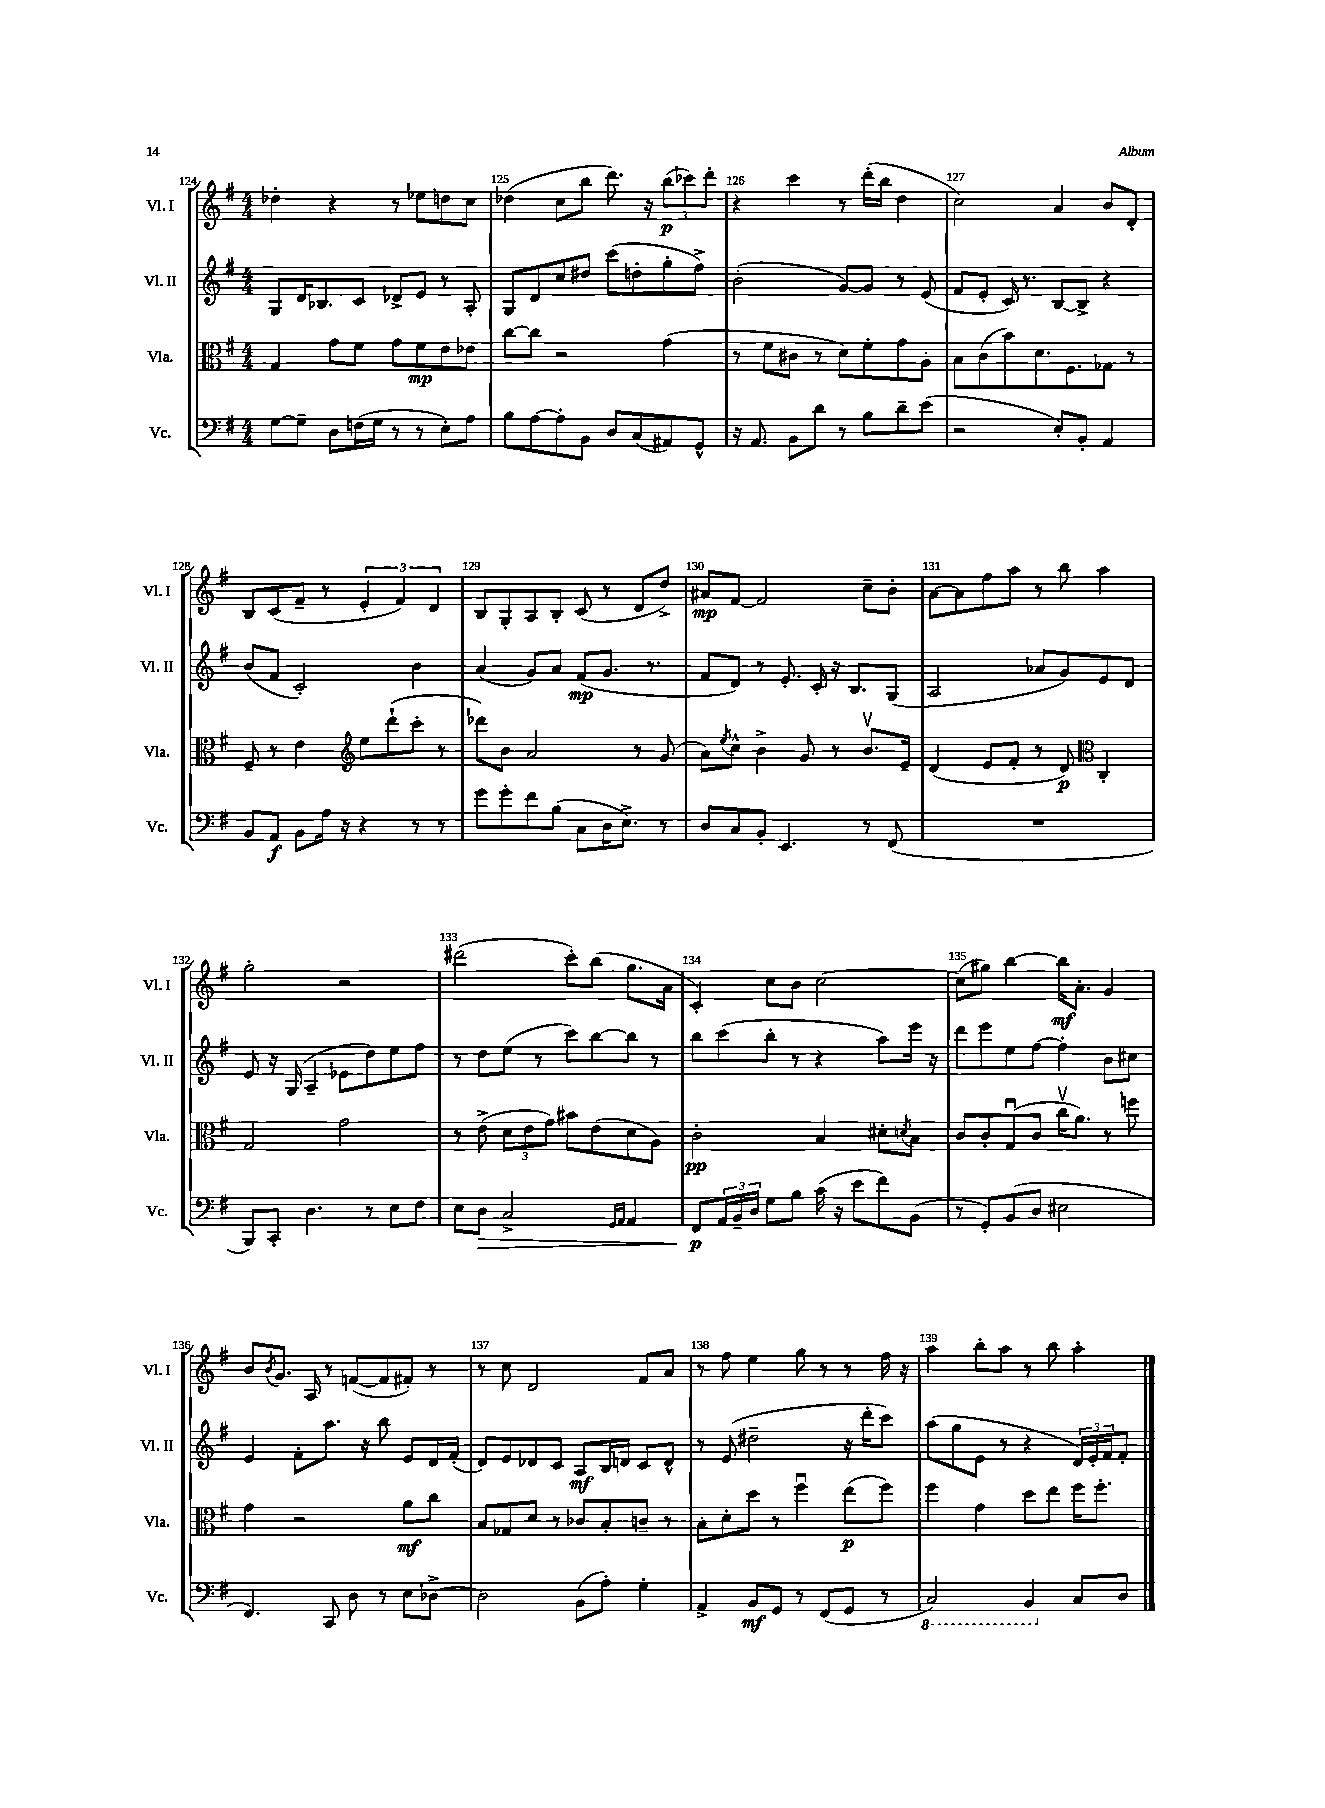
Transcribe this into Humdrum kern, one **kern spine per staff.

**kern	**dynam	**kern	**dynam	**kern	**dynam	**kern	**dynam
*part4	*part4	*part3	*part3	*part2	*part2	*part1	*part1
*staff4	*staff4	*staff3	*staff3	*staff2	*staff2	*staff1	*staff1
*I"Vc.	*	*I"Vla.	*	*I"Vl. II	*	*I"Vl. I	*
*I'Vc.	*	*I'Vla.	*	*I'Vl. II	*	*I'Vl. I	*
*clefF4	*	*clefC3	*	*clefG2	*	*clefG2	*
*k[f#]	*	*k[f#]	*	*k[f#]	*	*k[f#]	*
*M4/4	*	*M4/4	*	*M4/4	*	*M4/4	*
=124	=124	=124	=124	=124	=124	=124	=124
[8G\L	.	4G/	.	8G/L	.	4dd-X'\	.
8G~\J]	.	.	.	16d/K	.	.	.
.	.	.	.	8.B-X/	.	.	.
8D\L	.	8g\L	.	.	.	4r	.
(16Fn\L	.	8f#\J	.	8c/J	.	.	.
16G\JJ	.	.	.	.	.	.	.
8r	.	8g\L	.	8d-X^/L	.	8r	.
8r	.	8f#\	mp	8e/J	.	8ee-X\L	.
8E'\L)	.	8e\	.	8r	.	8ddn\	.
8A\J	.	8e-X\J	.	8A'/	.	8cc\J	.
=125	=125	=125	=125	=125	=125	=125	=125
8B\L	.	[8cc\L	.	8G/L	.	(4dd-X\	.
[8A\	.	8cc\J]	.	8d/	.	.	.
8A'\]	.	2r	.	8cc/	.	8cc\L	.
8BB\J	.	.	.	8dd#X/J	.	8bb\J	.
8D/L	.	.	.	(8ccc\L	.	8.ddd\)	.
(8C/	.	.	.	8ddn'\	.	.	.
.	.	.	.	.	.	16r	.
8AA#X/)	.	(4g\	.	8gg'\	.	(12bb\L	p
.	.	.	.	.	.	12ccc-X\)	.
8GG^^/J	.	.	.	8ff#^\J)	.	.	.
.	.	.	.	.	.	12ddd'\J	.
=126	=126	=126	=126	=126	=126	=126	=126
16r	.	8r	.	(2b'\	.	4r	.
8.AA/	.	.	.	.	.	.	.
.	.	8f#\L	.	.	.	.	.
8BB\L	.	8c#X\J	.	.	.	4ccc\	.
8d\J	.	8r	.	.	.	.	.
8r	.	8d\L)	.	[8g/L)	.	8r	.
8B\L	.	8f#'\	.	8g/J]	.	(16ddd'\LL	.
.	.	.	.	.	.	16bb\JJ	.
8d~\	.	8g\	.	8r	.	4dd\	.
(8e\J	.	8A'\J	.	(8e/	.	.	.
=127	=127	=127	=127	=127	=127	=127	=127
2r	.	8B\L	.	8f#/L	.	2cc\)	.
.	.	(8c\	.	8e'/J	.	.	.
.	.	8b\)	.	16c/)	.	.	.
.	.	.	.	8.r	.	.	.
.	.	8.d\	.	.	.	.	.
8E'/L)	.	.	.	[8B/L	.	4a/	.
.	.	8.F#\	.	.	.	.	.
8BB'/J	.	.	.	8B^/J]	.	.	.
4AA/	.	8G-X\J	.	4r	.	8b/L	.
.	.	8r	.	.	.	8d'/J	.
!!LO:LB:g=z
=128	=128	=128	=128	=128	=128	=128	=128
8BB/L	.	8F#~/	.	(8b/L	.	8B/L	.
8AA/J	f	8r	.	8f#/J	.	(8c/	.
8BB\L	.	4e\	.	2c'/)	.	8f#~/J	.
16A\Jk	.	.	.	.	.	8r	.
16r	.	.	.	.	.	.	.
*	*	*clefG2	*	*	*	*	*
4r	.	8ee\L	.	.	.	6e'/	.
.	.	(8ddd`\	.	.	.	.	.
.	.	.	.	.	.	6f#/)	.
8r	.	8ccc'\J	.	4b\	.	.	.
.	.	.	.	.	.	6d/	.
8r	.	8r	.	.	.	.	.
=129	=129	=129	=129	=129	=129	=129	=129
8g\L	.	8ddd-X\L)	.	(4a/	.	8B/L	.
8g'\	.	8b\J	.	.	.	8G'/	.
8f#\	.	2a/	.	8g/L)	.	8A/	.
(8B\J	.	.	.	8a/J	.	8B'/J	.
8C\L	.	.	.	(8f#/L	mp	(8c/	.
16D\K	.	.	.	8.g/J	.	8r	.
8.E^\J)	.	.	.	.	.	.	.
.	.	8r	.	.	.	8d/L	.
.	.	.	.	8.r	.	.	.
8r	.	(8g/	.	.	.	8dd^/J)	.
=130	=130	=130	=130	=130	=130	=130	=130
8D/L	.	8a\L)	.	8f#/L	.	8a#X/L	mp
.	.	8qee/	.	.	.	.	.
8C/	.	8cc^^\J	.	8d/J)	.	[8f#/J	.
8BB'/J	.	4b^\	.	8r	.	2f#/]	.
4.EE/	.	.	.	8.e'/	.	.	.
.	.	8g/	.	.	.	.	.
.	.	.	.	16c'/	.	.	.
.	.	8r	.	16r	.	.	.
.	.	.	.	8.B/L	.	.	.
8r	.	8.bv/L	.	.	.	8cc~\L	.
(8FF#/	.	.	.	(8G/J	.	8b'\J	.
.	.	16e~/Jk	.	.	.	.	.
=131	=131	=131	=131	=131	=131	=131	=131
1r	.	(4d/	.	2A/	.	[8a\L	.
.	.	.	.	.	.	8a\]	.
.	.	8e/L	.	.	.	8ff#\	.
.	.	8f#'/J	.	.	.	8aa\J	.
.	.	8r	.	8a-X/L	.	8r	.
.	.	8d/)	p	8g/)	.	8bb\	.
*	*	*clefC3	*	*	*	*	*
.	.	4C'/	.	8e/	.	4aa\	.
.	.	.	.	8d/J	.	.	.
!!LO:LB:g=z
=132	=132	=132	=132	=132	=132	=132	=132
8BBB/L)	.	2G/	.	8e/	.	2gg'\	.
8CC'/J	.	.	.	16r	.	.	.
.	.	.	.	(16G/	.	.	.
4.D\	.	.	.	4A~/	.	.	.
.	.	2g\	.	8e-X\L	.	2r	.
8r	.	.	.	8dd\)	.	.	.
8E\L	.	.	.	8ee\	.	.	.
8F#\J	.	.	.	8ff#\J	.	.	.
=133	=133	=133	=133	=133	=133	=133	=133
8E\L	.	8r	.	8r	.	(2ddd#X\	.
!	!LO:HP:b	!	!	!	!	!	!
8D\J	>	(8e^\	.	8dd\L	.	.	.
2C^/	.	12d\L	.	(8ee\J	.	.	.
.	.	12e\	.	.	.	.	.
.	.	.	.	8r	.	.	.
.	.	12g\J)	.	.	.	.	.
.	.	8b#X\L	.	8ccc\L)	.	8ccc'\L)	.
.	.	(8e\	.	[8bb\	.	(8bb\J	.
16qqGG/LL	.	.	.	.	.	.	.
16qqAA/JJ	.	.	.	.	.	.	.
4AA/	.	8d\	.	8bb\J]	.	8.gg\L	.
.	.	8A\J)	.	8r	.	.	.
.	.	.	.	.	.	16a\Jk	.
=134	=134	=134	=134	=134	=134	=134	=134
8FF#/L	p	2c'\	pp	8bb\L	.	4c'/)	.
24AA/L	]	.	.	(8ccc\	.	.	.
24BB~/	.	.	.	.	.	.	.
24D/JJ	.	.	.	.	.	.	.
8G\L	.	.	.	8bb'\J	.	8cc\L	.
8B\J	.	.	.	8r	.	8b\J	.
(16c\	.	4B/	.	4r	.	[2cc\	.
16r	.	.	.	.	.	.	.
8e\L	.	.	.	.	.	.	.
8f#\)	.	8d#X'\L	.	8aa\L)	.	.	.
.	.	8qdn/	.	.	.	.	.
(8BB\J	.	8B\J	.	16eee\Jk	.	.	.
.	.	.	.	16r	.	.	.
=135	=135	=135	=135	=135	=135	=135	=135
8r	.	8c/L	.	8ddd\L	.	(8cc\L]	.
8GG'/L)	.	8c'/	.	8eee\	.	8gg#X\J)	.
(8BB/	.	(8Gu/	.	8ee\	.	[4bb\	.
8D/J	.	8c/J	.	[8ff#\J	.	.	.
2E#X\	.	16ccv\KL	.	4ff#'\]	.	16bb\KL]	mf
.	.	8.a\J)	.	.	.	8.a'\J	.
.	.	8r	.	8b\L	.	4g/	.
.	.	8ffn\	.	8cc#X\J	.	.	.
!!LO:LB:g=z
=136	=136	=136	=136	=136	=136	=136	=136
4.FF#/)	.	4g\	.	4e/	.	8b/L	.
.	.	.	.	.	.	8qb/	.
.	.	.	.	.	.	8.g/J	.
.	.	2r	.	8f#'\L	.	.	.
.	.	.	.	.	.	16A/	.
8CC/	.	.	.	8.aa\J	.	8r	.
8D\	.	.	.	.	.	([8fn/L	.
.	.	.	.	16r	.	.	.
8r	.	.	.	8bb\	.	8f/]	.
8E\L	.	8a\L	mf	8e/L	.	8f#X'/J)	.
[8D-X^\J	.	8cc\J	.	16d/L	.	8r	.
.	.	.	.	(16f#'/JJ	.	.	.
=137	=137	=137	=137	=137	=137	=137	=137
2D-\]	.	8B/L	.	8d/L)	.	8r	.
.	.	8G-X/	.	8e/	.	8cc\	.
.	.	8d/J	.	8d-X/	.	2d/	.
.	.	8r	.	8c/J	.	.	.
(8BB\L	.	8c-X/L	.	8A/L	mf	.	.
8A'\J)	.	8B'/	.	16B/L	.	.	.
.	.	.	.	16dn/JJ	.	.	.
4G'\	.	8cn~/J	.	8c/L	.	8f#/L	.
.	.	8r	.	8d^^/J	.	8a/J	.
=138	=138	=138	=138	=138	=138	=138	=138
4AA^/	.	8B'\L	.	8r	.	8r	.
.	.	8d'\	.	(8e/	.	8ff#\	.
8BB/L	mf	8dd\J	.	2dd#X~\	.	4ee\	.
8GG/J	.	8r	.	.	.	.	.
8r	.	4ff#u\	.	.	.	8gg\	.
(8FF#/L	.	.	.	.	.	8r	.
8GG/J	.	(8ee\L	p	16r	.	8r	.
.	.	.	.	16ddd'\KL	.	.	.
8r	.	8ff#\J)	.	8ccc\J)	.	16ff#\	.
.	.	.	.	.	.	16r	.
=139	=139	=139	=139	=139	=139	=139	=139
*8ba	*	*	*	*	*	*	*
2CC/)	.	4ff#\	.	(8aa\L	.	4aa\	.
.	.	.	.	8gg\	.	.	.
.	.	4g\	.	8e\J	.	8bb'\L	.
.	.	.	.	8r	.	8aa\J	.
4BBB/	.	8dd\L	.	4r	.	8r	.
.	.	8ee\J	.	.	.	8bb\	.
*X8ba	*	*	*	*	*	*	*
8C/L	.	16ff#\KL	.	24d/LL)	.	4aa'\	.
.	.	.	.	24e'/	.	.	.
.	.	8.ff#'\J	.	.	.	.	.
.	.	.	.	24f#/J	.	.	.
8D/J	.	.	.	8f#'/J	.	.	.
==	==	==	==	==	==	==	==
*-	*-	*-	*-	*-	*-	*-	*-
